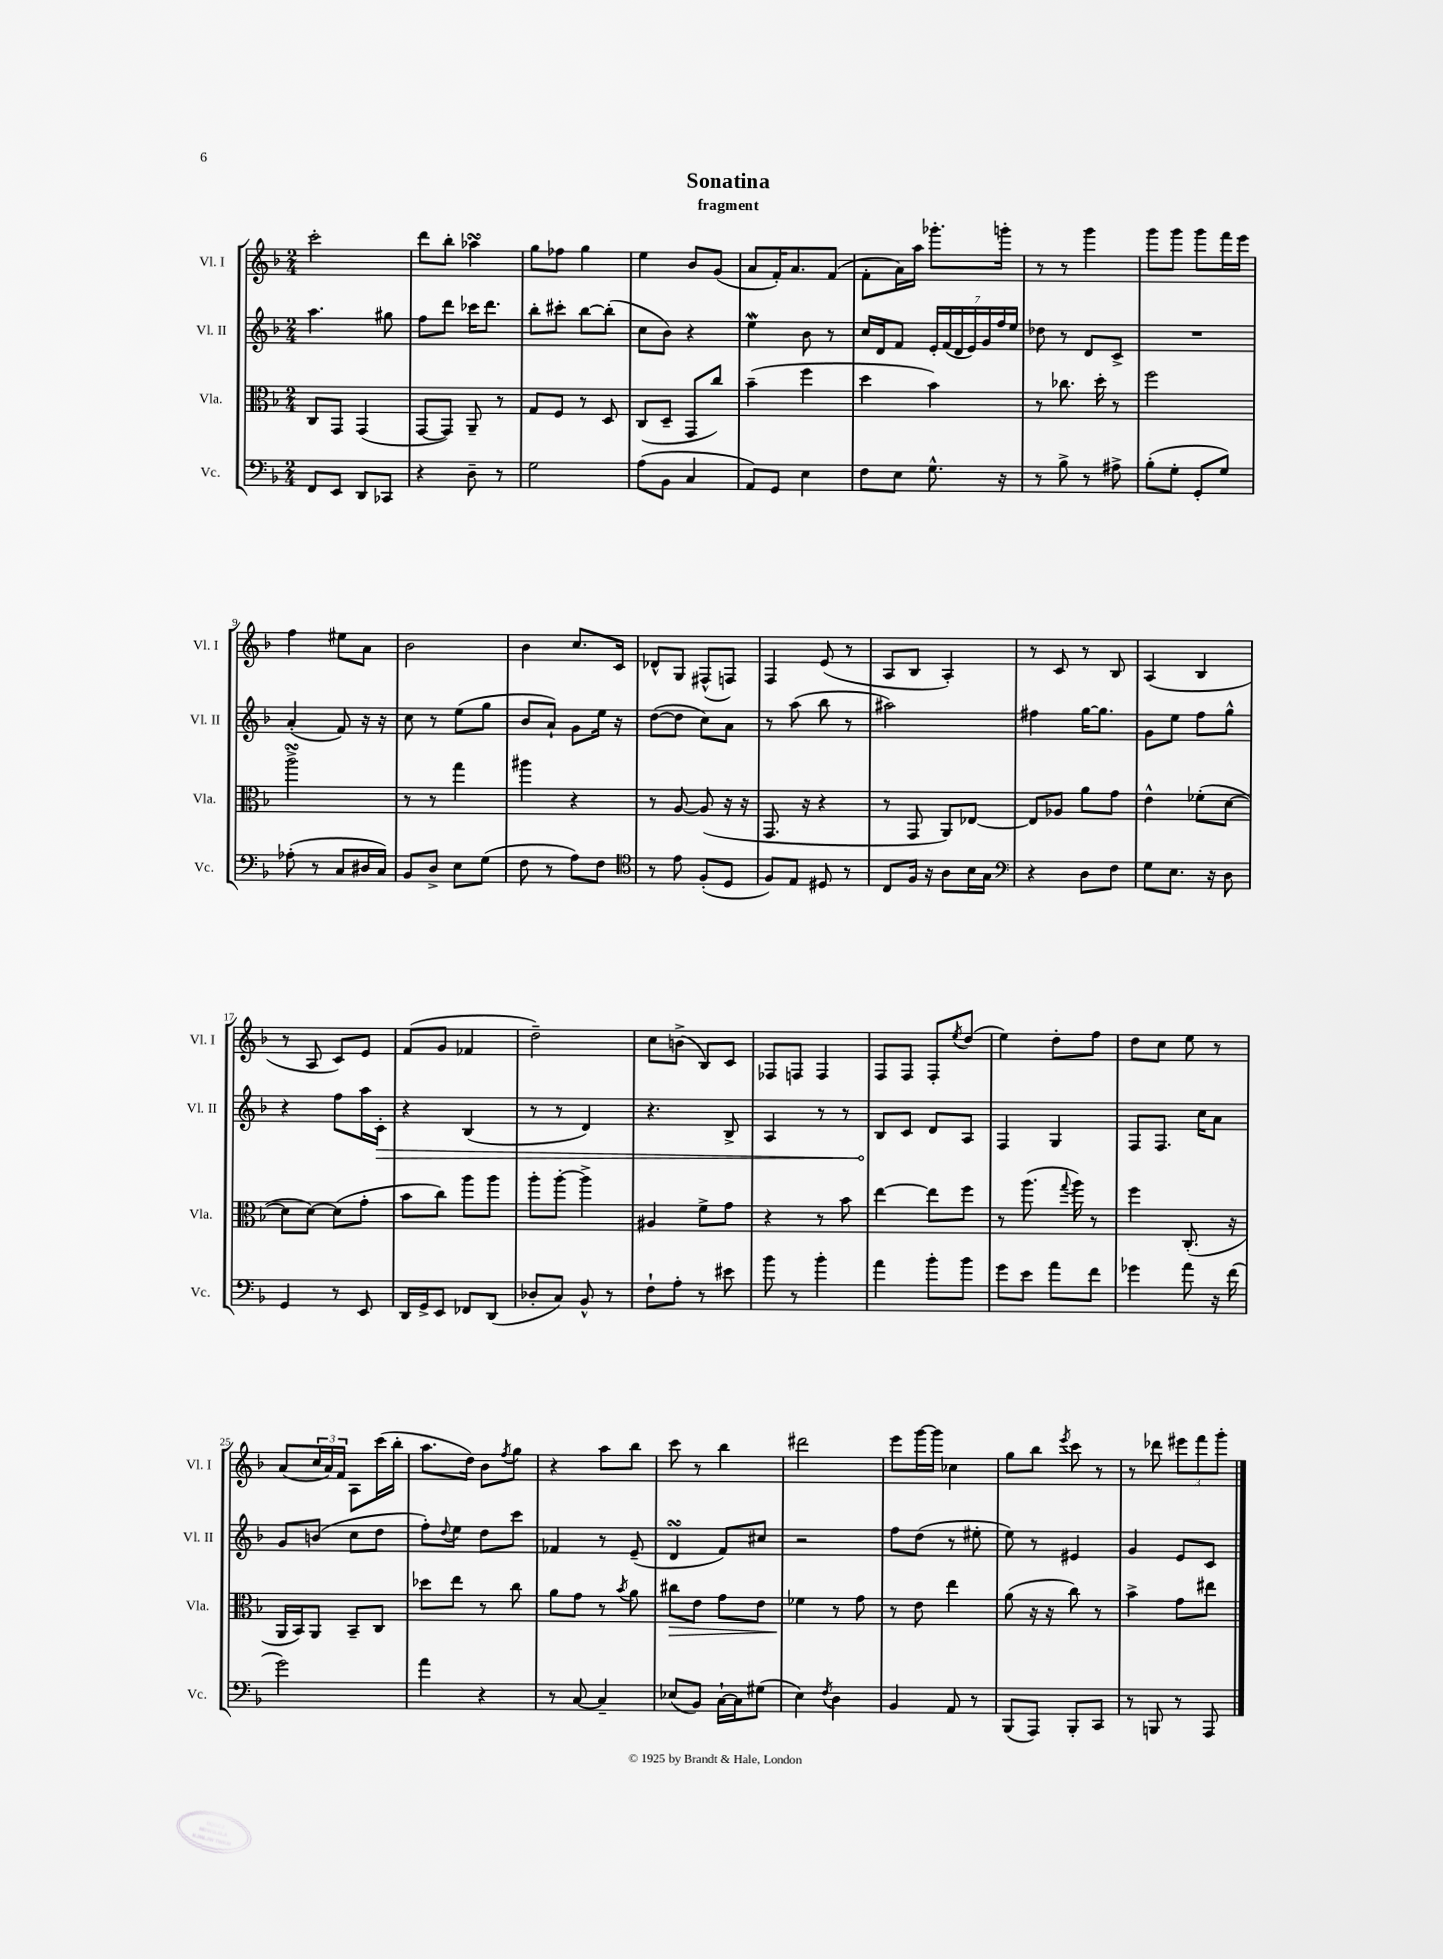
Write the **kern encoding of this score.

**kern	**kern	**kern	**kern
*staff4	*staff3	*staff2	*staff1
*clefF4	*clefC3	*clefG2	*clefG2
*k[b-]	*k[b-]	*k[b-]	*k[b-]
*M2/4	*M2/4	*M2/4	*M2/4
8FF	8C	4.aa	2ccc'
8EE	8GG	.	.
8DD	(4GG	.	.
8CC-	.	8gg#	.
=	=	=	=
4r	[8GG	8ff	8ddd
.	8GG])	8ddd	8bb-'
8D~	8AA~	16ccc-	4aa-
.	.	8.ddd	.
8r	8r	.	.
=	=	=	=
2G	8G	8bb-'	8gg
.	8F	8ccc#'	8ff-
.	8r	[8bb-	4gg
.	8D	(8bb-']	.
=	=	=	=
(8A	(8C	8cc	4ee
8BB-	8D~	8b-)	.
4C	8GG	4r	8b-
.	8cc)	.	(8g
=	=	=	=
8AA)	(4b-~	4ee	8a
8GG	.	.	16f')
.	.	.	8.a
4E	4ff	8b-	.
.	.	8r	(8f
=	=	=	=
8F	4dd	16cc	8f'
.	.	16d	.
8E	.	8f	16a)
.	.	.	16aa
8.G^^	4b-)	28e'	8.ggg-'
.	.	(28f	.
.	.	28d	.
.	.	28e)	.
.	.	28g	.
.	.	28ff	.
16r	.	.	16ggg'
.	.	28ee	.
=	=	=	=
8r	8r	8dd-	8r
8B-^	8.cc-	8r	8r
8r	.	8d	4ggg
.	16dd'	.	.
8A#^	8r	8c^	.
=	=	=	=
(8B-'	2ff	2r	8ggg
8G'	.	.	8ggg
8GG'	.	.	8ggg
8G)	.	.	16fff
.	.	.	16eee
=	=	=	=
(8A-'	2aa^	(4a'	4ff
8r	.	.	.
8C	.	8f)	8ee#
16D#	.	16r	8a
16C)	.	16r	.
=	=	=	=
8BB-	8r	8cc	2b-
8D^	8r	8r	.
8E	4gg	(8ee	.
(8G	.	8gg	.
=	=	=	=
8F	4aa#	8b-	4b-
8r	.	8a`)	.
8A)	4r	8g	8.cc
8F	.	16ee	.
.	.	16r	16c
=	=	=	=
*clefC4	*	*	*
8r	8r	([8dd	8d-^^
8e	[8A	8dd]	8G
(8F'	(8A]	8cc)	(8F#^^
8D	16r	8a	8F)
.	16r	.	.
=	=	=	=
8F)	8.GG	8r	4F
8E	.	(8aa	.
.	16r	.	.
8D#	4r	8bb-	(8e
8r	.	8r	8r
=	=	=	=
8C	8r	2aa#)	8A
16F	8GG	.	8B-
16r	.	.	.
8A	8AA)	.	4A')
16B-	[8E-	.	.
16G	.	.	.
=	=	=	=
*clefF4	*	*	*
4r	8E-]	4ff#	8r
.	8A-	.	8c
8D	8a	[16gg	8r
.	.	8.gg]	.
8F	8g	.	8B-
=	=	=	=
8G	4e^^	8g	(4A
8.E	.	8ee	.
.	(8f-'	8ff	4B-
16r	.	.	.
8D	[8d	8gg^^	.
=	=	=	=
4GG	8d]	4r	8r
.	[8d)	.	8A
8r	(8d]	8ff	8c)
8EE	8g'	16aa	8e
.	.	16c'	.
=	=	=	=
16DD	8b-	4r	(8f
16GG^	.	.	.
8EE	8cc)	.	8g
8FF-	8aa	(4B-	4f-
(8DD	8aa	.	.
=	=	=	=
8D-'	8aa'	8r	2dd~)
8C)	[8aa'	8r	.
8BB-^^	4aa^]	4d)	.
8r	.	.	.
=	=	=	=
8F`	4A#	4.r	8cc
8A'	.	.	(8b^
8r	8f^	.	8B-)
8e#	8g	8B-^	8c
=	=	=	=
8b-	4r	4A	8F-
8r	.	.	8F
4b-'	8r	8r	4F
.	8b-	8r	.
=	=	=	=
4a	[4ee	8B-	8F
.	.	8c	8F
8b-'	8ee]	8d	8F'
.	.	.	8qee
8b-	8ff	8A	(8dd
=	=	=	=
8g	8r	4F	4ee)
8e	(8.aa	.	.
8a	.	4G	8dd'
.	8qqgg	.	.
.	16aa)	.	.
8f	8r	.	8ff
=	=	=	=
4g-	4ff	8F	8dd
.	.	8.F	8cc
8a	(8.C'	.	8ee
.	.	16cc	.
16r	.	8a	8r
(16f	16r	.	.
=	=	=	=
2g)	16AA	8g	(8a
.	16BB-)	.	.
.	8AA	(8b	24cc
.	.	.	24a)
.	.	.	24f
.	8BB-~	8cc	8A
.	8C	8dd	(16ccc
.	.	.	16bb-'
=	=	=	=
4a	8dd-	8ff')	8.aa
.	.	8qqdd	.
.	8ee	8ee	.
.	.	.	16dd)
4r	8r	8dd	8b-
.	.	.	8qff
.	8cc	8ccc	8gg
=	=	=	=
8r	8a	4f-	4r
[8C	8g	.	.
4C~]	8r	8r	8aa
.	8qb-	.	.
.	8a	(8e~	8bb-
=	=	=	=
(8E-	8cc#	4d	8ccc
8BB-)	8e	.	8r
[16C`	8g	8f)	4bb-
16C]	.	.	.
(8G#	8e	8cc#	.
=	=	=	=
4E)	4f-	2r	2ddd#
8qF	.	.	.
4D	8r	.	.
.	8g	.	.
=	=	=	=
4BB-	8r	8ff	8eee
.	8e	(8dd	[16ggg
.	.	.	16ggg]
8AA	4ee	8r	4cc-
8r	.	8ee#'	.
=	=	=	=
(8BBB-	(8a	8ee)	8gg
8AAA)	16r	8r	8bb-
.	16r	.	.
.	.	.	8qeee
8BBB-'	8cc)	4e#	8ccc
8CC	8r	.	8r
=	=	=	=
8r	4b-^	4g	8r
8BBB	.	.	8ddd-
8r	8g	8e	12eee#
.	.	.	12fff
8AAA	8ee#	8c	.
.	.	.	12ggg'
==	==	==	==
*-	*-	*-	*-
